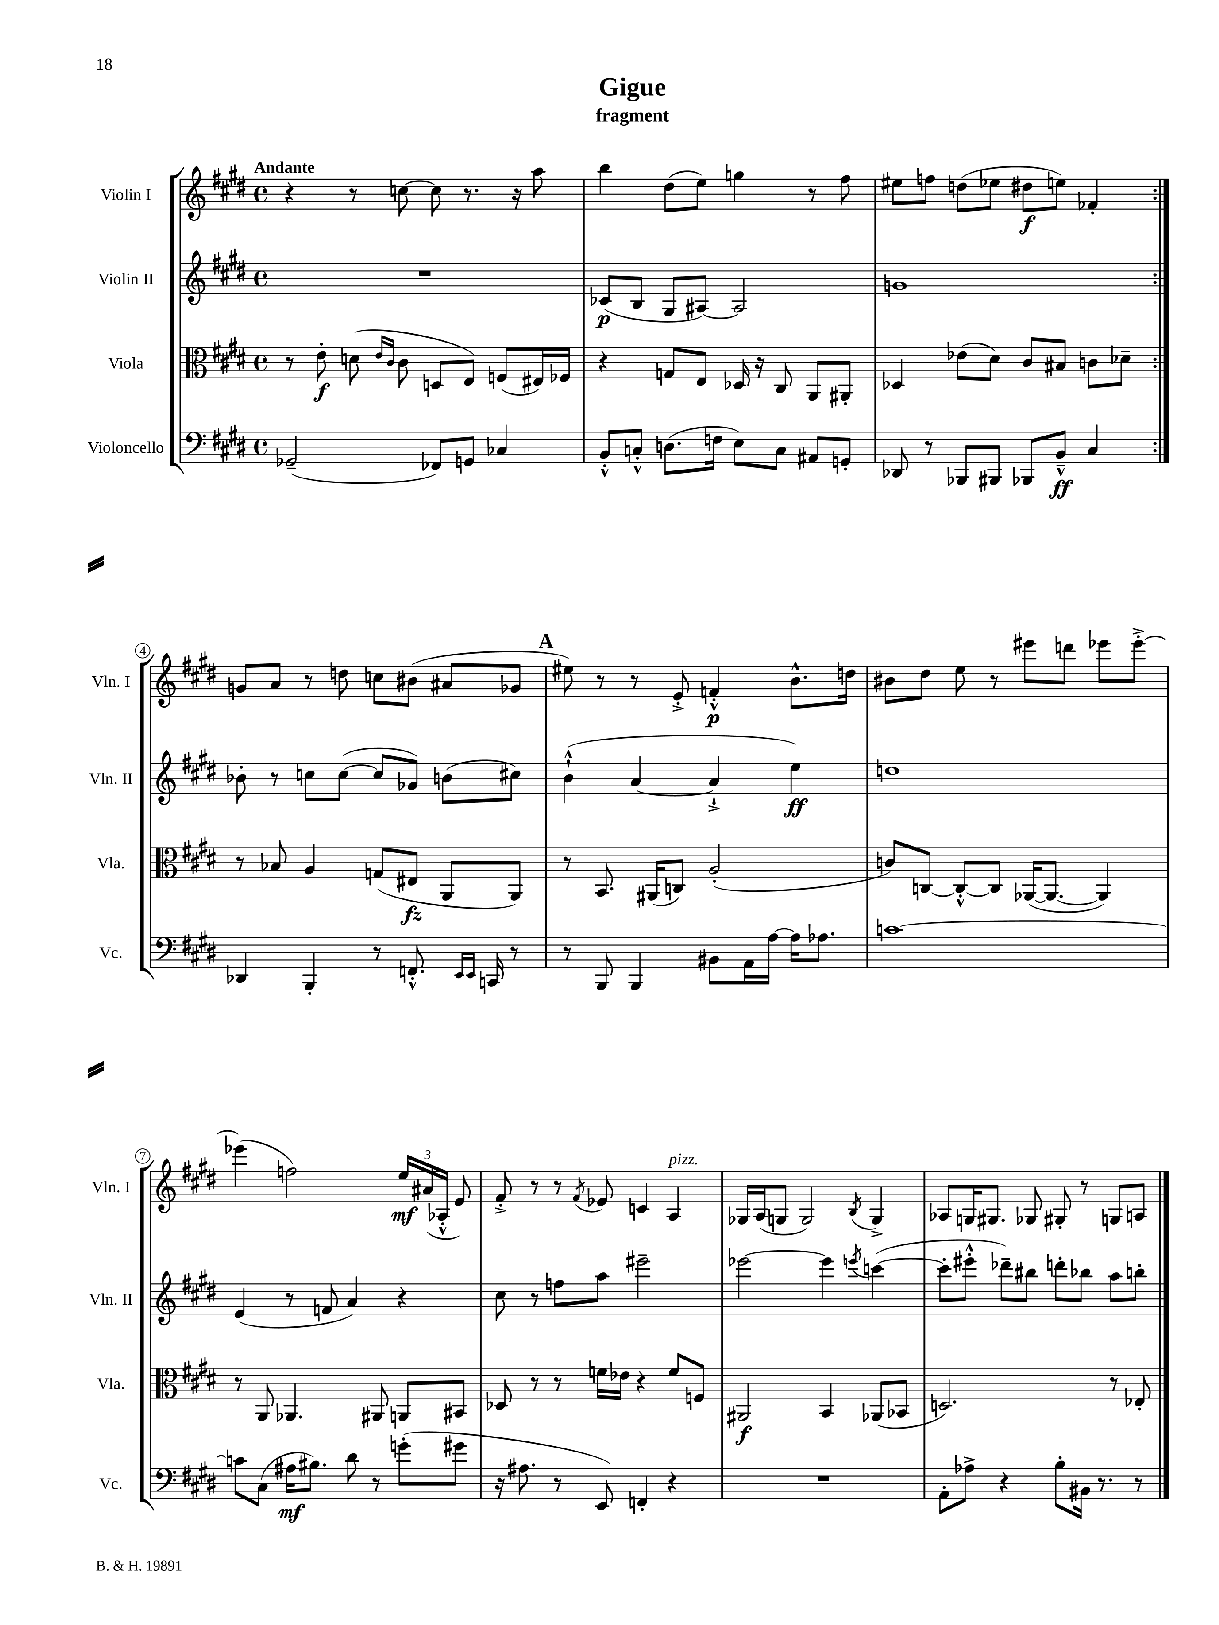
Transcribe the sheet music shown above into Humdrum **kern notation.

**kern	**dynam	**kern	**dynam	**kern	**dynam	**kern	**dynam
*part4	*part4	*part3	*part3	*part2	*part2	*part1	*part1
*staff4	*staff4	*staff3	*staff3	*staff2	*staff2	*staff1	*staff1
*I"Violoncello	*	*I"Viola	*	*I"Violin II	*	*I"Violin I	*
*I'Vc.	*	*I'Vla.	*	*I'Vln. II	*	*I'Vln. I	*
*clefF4	*	*clefC3	*	*clefG2	*	*clefG2	*
*k[f#c#g#d#]	*	*k[f#c#g#d#]	*	*k[f#c#g#d#]	*	*k[f#c#g#d#]	*
*M4/4	*	*M4/4	*	*M4/4	*	*M4/4	*
*met(c)	*	*met(c)	*	*met(c)	*	*met(c)	*
=1	=1	=1	=1	=1	=1	=1	=1
!	!	!	!	!	!	!LO:TX:a:B:t=Andante	!
(2GG-X~/	.	8r	.	1r	.	4r	.
.	.	8e'\	f	.	.	.	.
.	.	(8dn\	.	.	.	8r	.
.	.	16qqe/LL	.	.	.	.	.
.	.	16qqc#/JJ	.	.	.	.	.
.	.	8c#\	.	.	.	[8ccn\	.
8FF-X/L)	.	8Dn/L	.	.	.	8cc\]	.
8GGn/J	.	8E/J)	.	.	.	8.r	.
4C-X/	.	(8Fn/L	.	.	.	.	.
.	.	.	.	.	.	16r	.
.	.	16E#X/L)	.	.	.	8aa\	.
.	.	16F-X/JJ	.	.	.	.	.
=2	=2	=2	=2	=2	=2	=2	=2
8BB'^^/L	.	4r	.	(8c-X/L	p	4bb\	.
8Cn'^^/J	.	.	.	8B/J	.	.	.
(8.Dn\L	.	8Gn/L	.	8G#/L	.	(8dd#\L	.
.	.	8E/J	.	[8A#X/J)	.	8ee\J)	.
16Fn\Jk	.	.	.	.	.	.	.
8E\L)	.	16D-X/	.	2A#/]	.	4ggn\	.
.	.	16r	.	.	.	.	.
8C\J	.	8C#/	.	.	.	.	.
8AA#X/L	.	8AA/L	.	.	.	8r	.
8GGn'/J	.	8AA#X'/J	.	.	.	8ff#\	.
=3	=3	=3	=3	=3	=3	=3	=3
8DD-X/	.	4D-X/	.	1gn	.	8ee#X\L	.
8r	.	.	.	.	.	8ffn\J	.
8BBB-X/L	.	(8e-X\L	.	.	.	(8ddn\L	.
8BBB#X/J	.	8d#\J)	.	.	.	8ee-X\J	.
8BBB-X/L	.	8c#/L	.	.	.	8dd#X\L	f
8BB~^^/J	ff	8B#X/J	.	.	.	8een\J)	.
4C#/	.	8cn\L	.	.	.	4f-X'/	.
.	.	8d-X~\J	.	.	.	.	.
!!LO:LB:g=z
=4:|!	=4:|!	=4:|!	=4:|!	=4:|!	=4:|!	=4:|!	=4:|!
4DD-X/	.	8r	.	8b-X'\	.	8gn/L	.
.	.	8B-X/	.	8r	.	8a/J	.
4BBB'/	.	4A/	.	8ccn\L	.	8r	.
.	.	.	.	([8cc\J	.	8ddn\	.
8r	.	(8Gn/L	.	8cc/L]	.	8ccn\L	.
8.FFn'^^/	.	8E#X/J	fz	8g-X/J)	.	(8b#X\J	.
.	.	8AA/L	.	(8bn\L	.	8a#X/L	.
16qqEE/LL	.	.	.	.	.	.	.
16qqEE/JJ	.	.	.	.	.	.	.
16CCn/	.	.	.	.	.	.	.
8r	.	8AA/J)	.	8cc#X\J)	.	8g-X/J	.
!!LO:REH:place=s1:t=A
=5	=5	=5	=5	=5	=5	=5	=5
8r	.	8r	.	(4b`^^\	.	8ee#X\)	.
8BBB/	.	8.BB/	.	.	.	8r	.
4BBB/	.	.	.	[4a/	.	8r	.
.	.	(16AA#X/KL	.	.	.	.	.
.	.	8Cn/J)	.	.	.	8e'^/	.
8BB#X\L	.	(2A'/	.	4a`^/]	.	4fn'^^/	p
16AA\L	.	.	.	.	.	.	.
[16A\JJ	.	.	.	.	.	.	.
16A\KL]	.	.	.	4ee\)	ff	8.b^^\L	.
8.A-X\J	.	.	.	.	.	.	.
.	.	.	.	.	.	16ddn\Jk	.
=6	=6	=6	=6	=6	=6	=6	=6
[1cn	.	8cn/L)	.	1ddn	.	8b#X\L	.
.	.	[8Cn/J	.	.	.	8dd#\J	.
.	.	8C'^^/L_	.	.	.	8ee\	.
.	.	8C/J]	.	.	.	8r	.
.	.	([16AA-X/KL	.	.	.	8eee#X\L	.
.	.	8.AA-/J_	.	.	.	.	.
.	.	.	.	.	.	8dddn\J	.
.	.	4AA-/])	.	.	.	8eee-X\L	.
.	.	.	.	.	.	[8eee-'^\J	.
!!LO:LB:g=z
=7	=7	=7	=7	=7	=7	=7	=7
8cn\L]	.	8r	.	(4e/	.	(4eee-X\]	.
(8C#\J	.	8AA/	.	.	.	.	.
16A#X\KL	mf	4.AA-X/	.	8r	.	2ffn\)	.
8.B#X\J)	.	.	.	.	.	.	.
.	.	.	.	8fn/	.	.	.
8d#\	.	.	.	4a/)	.	.	.
8r	.	8AA#X/	.	.	.	.	.
(8gn'\L	.	8AAn/L	.	4r	.	24ee/LL	mf
.	.	.	.	.	.	(24a#X/	.
.	.	.	.	.	.	24A-X'^^/JJ	.
8g#X\J	.	8BB#X/J	.	.	.	8e/)	.
=8	=8	=8	=8	=8	=8	=8	=8
16r	.	8D-X/	.	8cc#\	.	8f#'^/	.
8.A#X\	.	.	.	.	.	.	.
.	.	8r	.	8r	.	8r	.
8r	.	8r	.	8ffn\L	.	8r	.
.	.	.	.	.	.	8qf#/	.
8EE/)	.	16fn\LL	.	8aa\J	.	8e-X/	.
.	.	16e-X\JJ	.	.	.	.	.
4FFn'/	.	4r	.	2eee#X~\	.	4cn/	.
!	!	!	!	!	!	!LO:TX:a:i:t=pizz.	!
4r	.	8f/L	.	.	.	4A/	.
.	.	8Fn/J	.	.	.	.	.
=9	=9	=9	=9	=9	=9	=9	=9
1r	.	2AA#X/	f	[2eee-X\	.	16G-X/LL	.
.	.	.	.	.	.	(16A/J	.
.	.	.	.	.	.	8Gn/J	.
.	.	.	.	.	.	2G/)	.
.	.	4BB/	.	4eee-\]	.	.	.
.	.	.	.	8qeeen/	.	8qB/	.
.	.	(8AA-X/L	.	([4cccn\	.	4G^/	.
.	.	8BB-X/J	.	.	.	.	.
=10	=10	=10	=10	=10	=10	=10	=10
8AA'\L	.	2.Dn/)	.	8ccc'\L]	.	8A-X/L	.
8A-X^\J	.	.	.	8eee#X'^^\J	.	16Gn/K	.
.	.	.	.	.	.	8.G#X/J	.
4r	.	.	.	8ddd-X~\L)	.	.	.
.	.	.	.	8bb#X\J	.	8G-X/	.
8B'\L	.	.	.	8dddn'\L	.	8G#X'/	.
16BB#X\Jk	.	.	.	8bb-X\J	.	8r	.
8.r	.	.	.	.	.	.	.
.	.	8r	.	8aa\L	.	8Gn/L	.
8r	.	8E-X'/	.	8bbn'\J	.	8An/J	.
==	==	==	==	==	==	==	==
*-	*-	*-	*-	*-	*-	*-	*-
